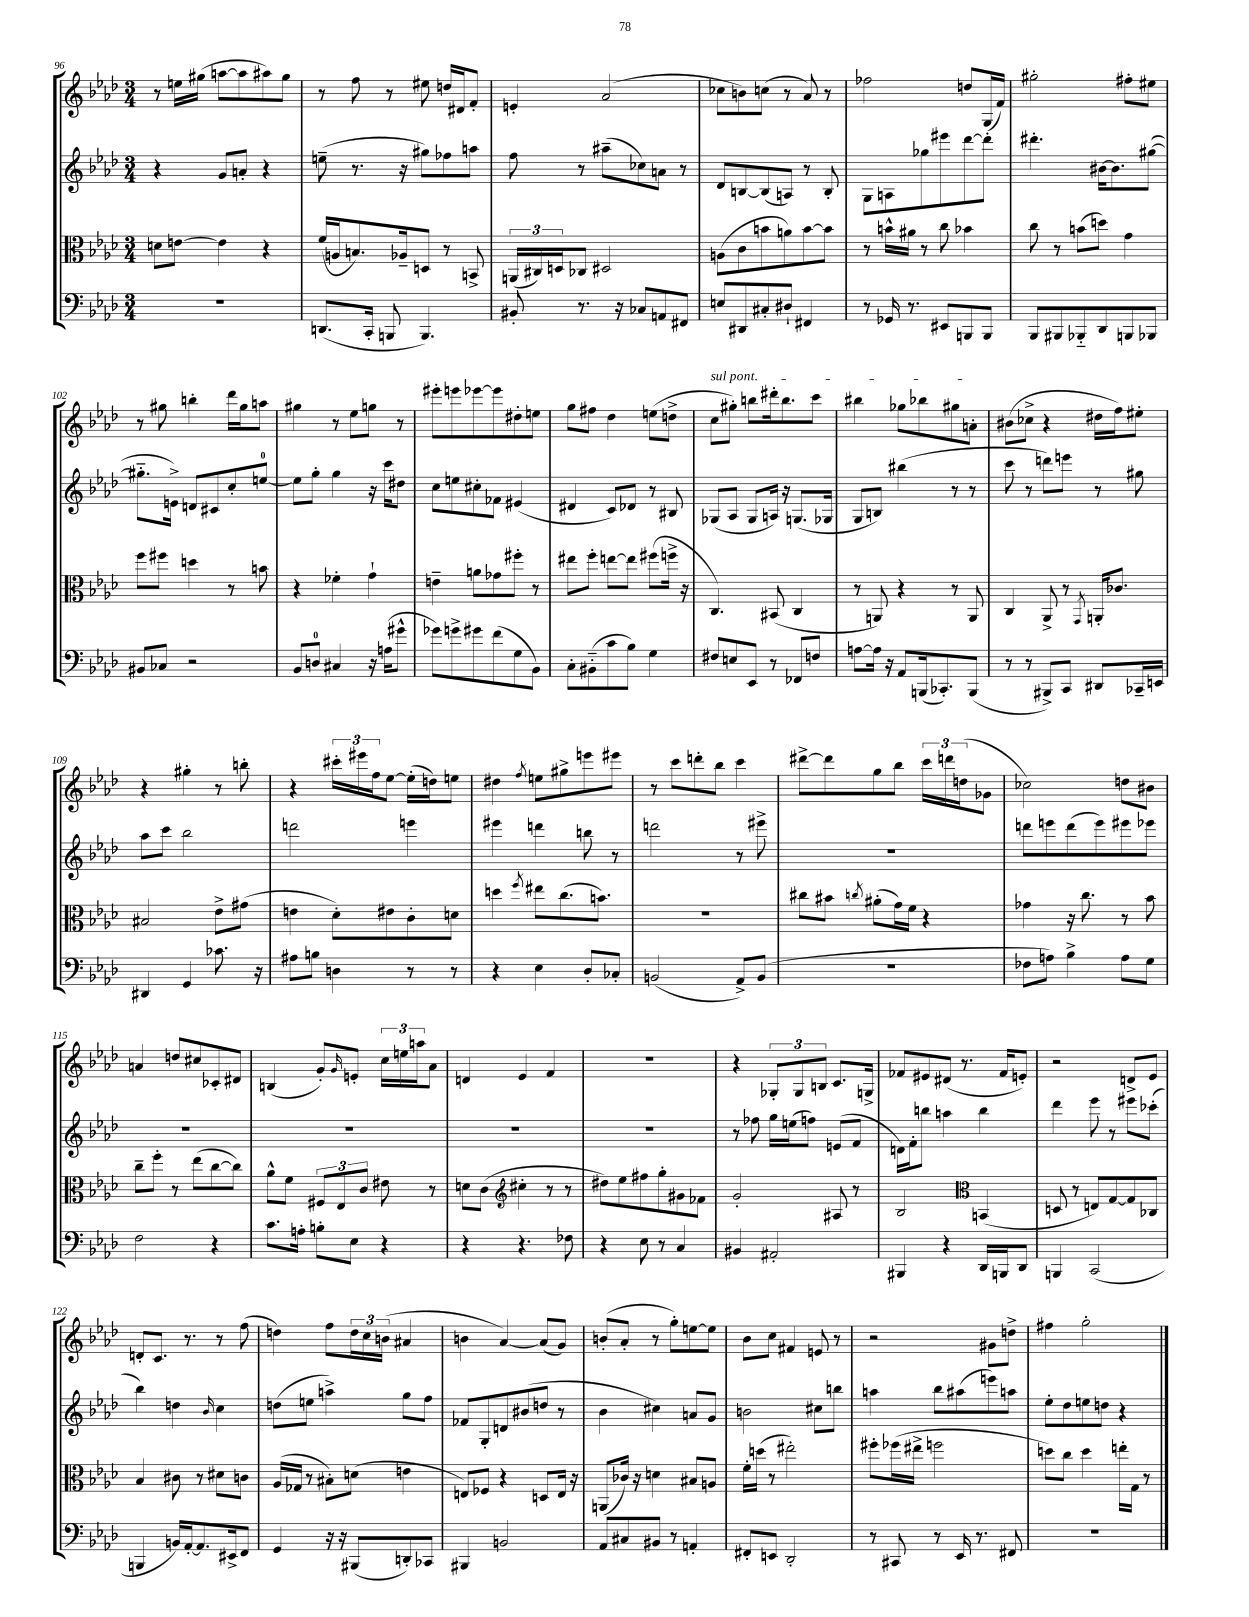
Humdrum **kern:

**kern	**kern	**kern	**kern
*staff4	*staff3	*staff2	*staff1
*clefF4	*clefC3	*clefG2	*clefG2
*k[b-e-a-d-]	*k[b-e-a-d-]	*k[b-e-a-d-]	*k[b-e-a-d-]
*M3/4	*M3/4	*M3/4	*M3/4
2.r	8d	4r	8r
.	[8e	.	16ee
.	.	.	(16gg#
.	4e]	8g	[8aa
.	.	8a'	8aa]
.	4r	4r	8aa#)
.	.	.	8gg#
=	=	=	=
(8.DD	(16f	(8ee~	8r
.	16A	.	.
.	8.B)	8.r	8ff
16CC'	.	.	.
8BBB	.	.	8r
.	16A-~	16r	.
4.BBB)	8D	8gg#)	8ee#
.	8r	8ff-	16dd
.	.	.	16d#
.	8BB^	8aa	8f'
=	=	=	=
8BB#'	(24AA	8ff	4e'
.	24C#)	.	.
.	24D	.	.
8.r	8C-	8r	.
.	2D#	(8aa#~	(2a-
16r	.	.	.
8C-	.	8cc-)	.
8AA	.	8a	.
8FF#	.	8r	.
=	=	=	=
8E	(8A	8d-	8cc-
8DD#	8c	[8B	8b)
8C#'	8b	(8B]	(8cc
8D#`	8a)	8A)	8r
4FF#	[8b	8r	8a-)
.	8b]	8B'	8r
=	=	=	=
8r	8r	8G	2ff-
16GG-	16b^^	8A	.
8.r	16a#	.	.
.	8r	8gg-	.
8EE#	8cc	8eee#	.
8BBB	4b-	[8ddd-	8dd
8BBB	.	8ddd-']	(16G
.	.	.	16f)
=	=	=	=
8BBB-	8cc	4.ddd#'	2gg#'
8BBB#	8r	.	.
8BBB-'~	(8b	.	.
8DD-	8dd)	[16b#	.
.	.	8.b#]	.
8BBB	4g	.	8ff#'
8BBB-	.	([8gg#	8ee#
=	=	=	=
8BB#	8ff	8.gg#'~]	8r
8C-	8ff#	.	8gg#
.	.	16e^)	.
2r	4dd	8d	4bb'
.	.	8c#	.
.	8r	8cc'	16ddd-
.	.	.	16gg#
.	8b	[8ee	8aa
=	=	=	=
8BB-	4r	8ee]	4gg#
8D	.	8gg'	.
4C#	4f-'	4gg	8r
.	.	.	8ee-
16r	4g`	16r	8gg
(16A	.	16ccc	.
8g#^^	.	8dd#	8r
=	=	=	=
8g-)	4e~	8cc	8eee#'
8g^	.	8ee	8eee
8g#	8a	8cc#'	[8eee-
(8f	8g-	8f-	8eee-]
8G	8ff#'	(4e#	8dd#'
8BB-)	8r	.	8ee
=	=	=	=
8C'	8ee#	4d#	8gg
(8BB#'~	8ff'	.	8ff#
8c	[8ee	8c)	4dd-
8B-)	8ee]	8d-	.
4G	(8ff#	8r	(8ee
.	16ff^	8B#	8dd^
.	16r	.	.
=	=	=	=
8F#	4.C)	(8G-	8cc
8E	.	8A-	8gg#')
8EE-	.	8G-	8bb
8r	(8BB#	16A)	16ddd#'
.	.	16r	8.bb
8FF-	4C	(8.G	.
8F	.	.	8ccc
.	.	16G-	.
=	=	=	=
[8A	8r	8G	4bb#
16A]	8AA)	8B)	.
16r	.	.	.
8AA-	4r	(4bb#	8gg-
(16BBB	.	.	8bb-
8.CC-')	.	.	.
.	8r	8r	8gg#
(8BBB	8AA	8r	8a'
=	=	=	=
8r	4C	8ccc	(8b#
8r	.	8r	8cc-^
8BBB#^)	8AA-^	8ddd)	4r
8CC	8r	8eee	.
.	8qGG	.	.
8DD#	16AA'	8r	16dd#
.	8.c-	.	16ff)
16CC-~	.	8gg#	8ee#'
16EE	.	.	.
=	=	=	=
4DD#	2B#	8aa-	4r
.	.	8ccc	.
4GG	.	2bb-	4gg#'
8.c-	8e-^	.	8r
.	(8g#	.	8bb'
16r	.	.	.
=	=	=	=
8A#	4e	2ddd	4r
8B	.	.	.
4D	8d-')	.	24ccc#'
.	.	.	24eee#
.	.	.	24ff
.	8e#	.	[8ee-
8r	8c'	4eee	(16ee-']
.	.	.	16dd)
8r	8d	.	8ee
=	=	=	=
4r	4dd	4eee#	4dd#
.	8qff	.	8qff
4E-	8ee#	4ddd	8ee
.	(8.cc	.	8gg#^
8D-'	.	8bb	8eee
.	8.b)	.	.
8C-'	.	8r	8eee#
=	=	=	=
(2BB	2.r	2ddd	8r
.	.	.	8ccc
.	.	.	8ddd'
.	.	.	8bb-
8AA-^)	.	8r	4ccc
(8BB	.	8eee#^	.
=	=	=	=
2.r	8cc#	2.r	[8ddd#^
.	8b#	.	8ddd#]
.	8qcc	.	.
.	(8a#'	.	8gg
.	16g)	.	8bb-
.	16f	.	.
.	4r	.	24ccc
.	.	.	24ddd
.	.	.	(24dd
.	.	.	8g-
=	=	=	=
8F-	4g-	8ddd	2cc-)
8A)	.	8eee	.
4B-^	16r	(8ddd	.
.	8.cc	.	.
.	.	8eee)	.
8A	8r	8eee#	8dd
8G	8b-	8eee-	8b#
=	=	=	=
2F	8cc~	2.r	4a
.	8ff'	.	.
.	8r	.	8dd
.	(8ee-	.	8cc#
4r	[8cc	.	8c-'
.	8cc])	.	8d#
=	=	=	=
8.c	8a-^^	2.r	(4B
.	8f	.	.
16A'	.	.	.
8B'	12F#	.	8g')
.	12E-	.	.
.	.	.	16qqg
8E-	.	.	8e'
.	12c	.	.
4r	8e#	.	24cc
.	.	.	24ee
.	.	.	24aa
.	8r	.	8a-
=	=	=	=
4r	8d	2.r	4d
.	(8c	.	.
*	*clefG2	*	*
4.r	4cc#'	.	4e-
.	8r	.	4f
8F-	8r	.	.
=	=	=	=
4r	8dd#)	2.r	2.r
.	8ee-	.	.
8E-	8ff#	.	.
8r	8gg'	.	.
4C	8g#	.	.
.	8f-	.	.
=	=	=	=
4BB#	2g'	8r	4r
.	.	8ff-	.
2AA#'	.	16gg	12G-'
.	.	(16ee	.
.	.	.	12G-
.	.	8ff)	.
.	.	.	12B
.	8A#	(8e	8.c
.	8r	8f	.
.	.	.	16G^
=	=	=	=
4BBB#	2B-	16d)	8f-
.	.	16f'	.
.	.	8bb	8e#
4r	.	4aa	(8d#
.	.	.	8.r
*	*clefC3	*	*
16DD-	(4BB	4bb	.
16BBB	.	.	16f-
8DD-	.	.	8e')
=	=	=	=
4BBB	8D	4ddd-	2r
.	8r	.	.
(2CC	8E)	8eee-	.
.	[8G	8r	.
.	8G]	8eee#	8d^
.	8C-	(8ccc-'	8e-
=	=	=	=
4BBB	4B-	4bb-)	8d'
.	.	.	8.c
16BB)	8c#	4dd	.
[16AA-'	.	.	8.r
8.AA-]	8r	.	.
.	.	16qqb-	.
.	8d#	4cc	8r
16EE#^	.	.	.
8FF	8c	.	(8ff
=	=	=	=
4GG	(16A-	(8dd	4dd)
.	16G-	.	.
.	8r	8ee	.
16r	8B#')	4aa^)	8ff
16r	.	.	.
(8BBB#	(8d	.	24dd
.	.	.	24cc
.	.	.	(24b
8DD')	4e	8gg	4a#
8CC-	.	8ff	.
=	=	=	=
4BBB#	8E)	8f-	4b
.	8F-	8G'	.
2BB	4r	8d	[4a-)
.	.	(8b#	.
.	8D	8dd	(8a-]
.	16E	8r	8g)
.	16r	.	.
=	=	=	=
8AA-	(8AA	4b-	(8b'
8C#	16c-)	.	8a-'
.	16r	.	.
8BB#	4d	4cc#)	8r
8r	.	.	8gg')
4AA'	8B#	8a	[8ee
.	8A	8g	8ee]
=	=	=	=
8FF#'	16f'	2b	8b-
.	(16dd	.	.
8EE	8r	.	8cc
2DD-'	2ee#')	.	4f#
.	.	8cc#	8e
.	.	8bb	8r
=	=	=	=
8r	8ff#'	4aa	2r
8CC#	(16ff-	.	.
.	16ee#^	.	.
8r	2ff	8bb-	.
16EE-	.	(8aa#	.
8.r	.	.	.
.	.	8eee)	8g#
8FF#	.	8aa	8dd^
=	=	=	=
2.r	8dd)	8ee-'	4ff#
.	8cc	8dd-	.
.	4dd	8ee	2gg'
.	.	8dd	.
.	16ee'	4r	.
.	16G	.	.
.	8r	.	.
==	==	==	==
*-	*-	*-	*-
